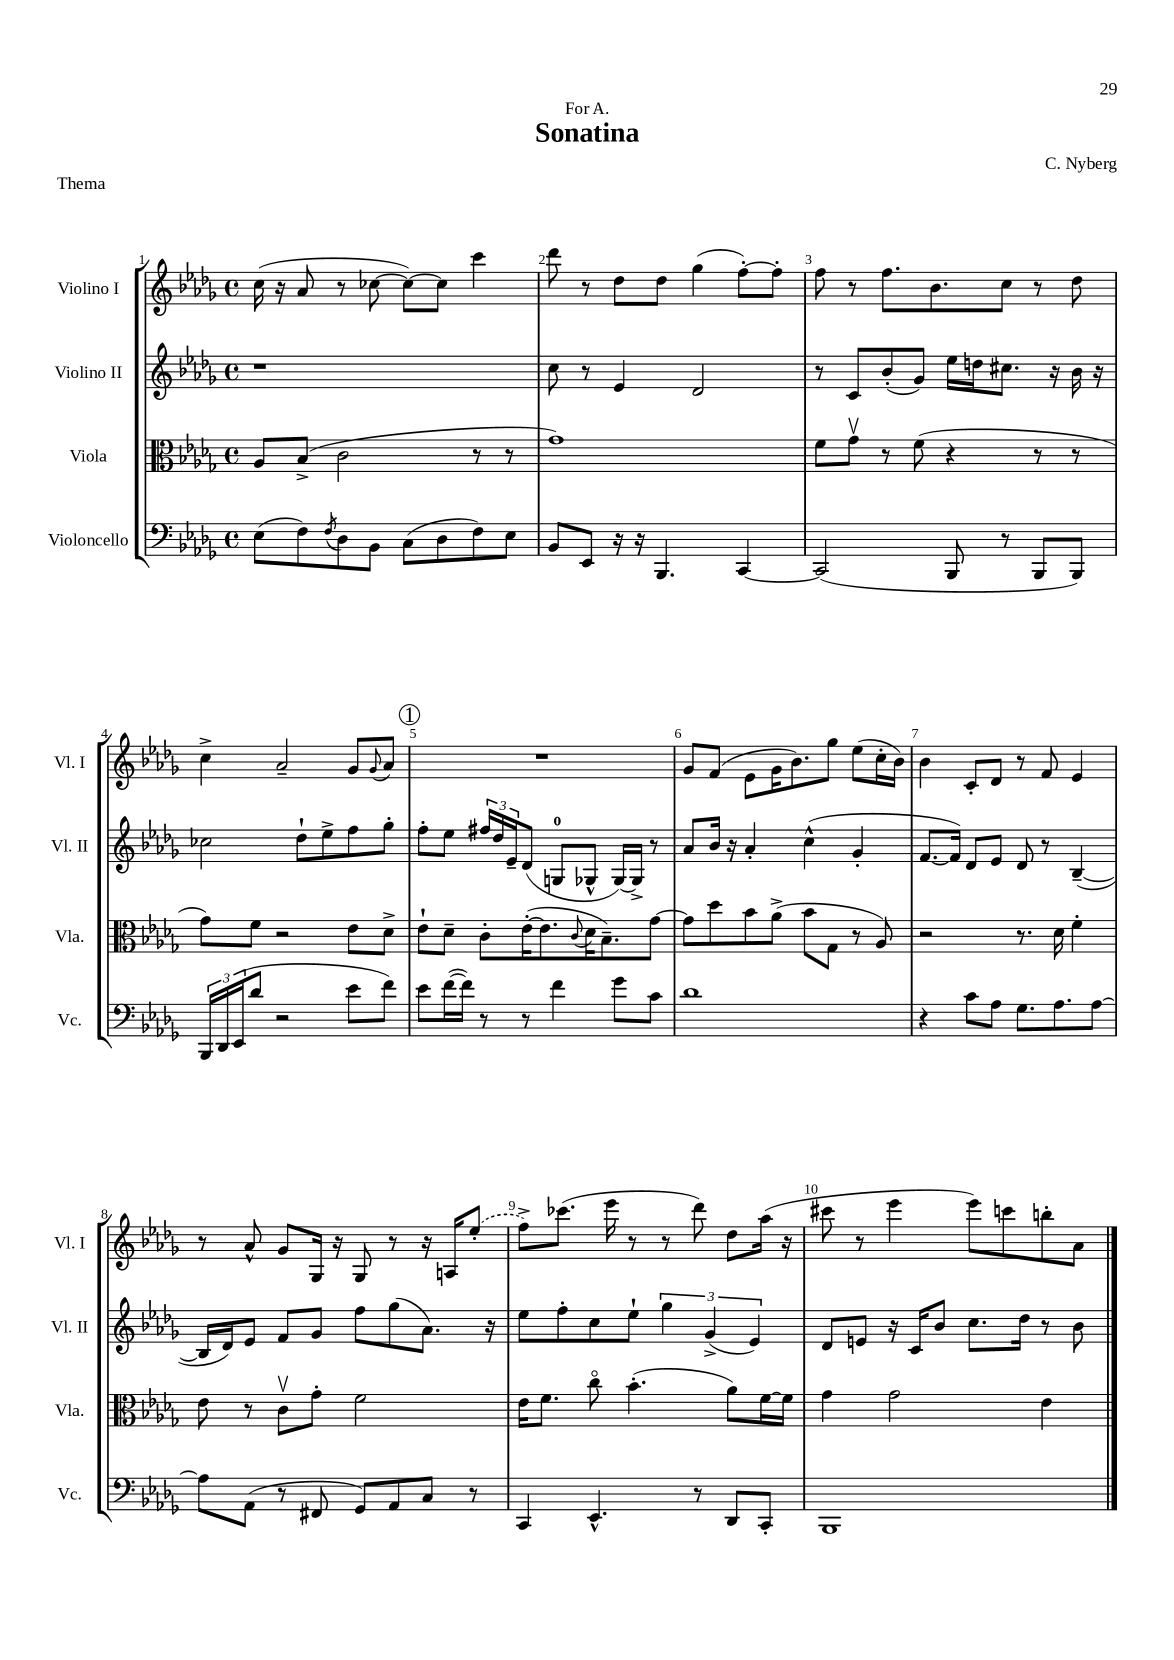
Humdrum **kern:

**kern	**kern	**kern	**kern
*part4	*part3	*part2	*part1
*staff4	*staff3	*staff2	*staff1
*I"Violoncello	*I"Viola	*I"Violino II	*I"Violino I
*I'Vc.	*I'Vla.	*I'Vl. II	*I'Vl. I
*clefF4	*clefC3	*clefG2	*clefG2
*k[b-e-a-d-g-]	*k[b-e-a-d-g-]	*k[b-e-a-d-g-]	*k[b-e-a-d-g-]
*M4/4	*M4/4	*M4/4	*M4/4
*met(c)	*met(c)	*met(c)	*met(c)
=1	=1	=1	=1
(8E-\L	8A-/L	1r	(16cc\
.	.	.	16r
8F\)	(8B-^/J	.	8a-/
8qF/	.	.	.
8D-\	2c\	.	8r
8BB-\J	.	.	[8cc-X\
(8C\L	.	.	8cc-\L_)
8D-\	.	.	8cc-\J]
8F\)	8r	.	4ccc\
8E-\J	8r	.	.
=2	=2	=2	=2
8BB-/L	1g-)	8cc\	8ddd-\
8EE-/J	.	8r	8r
16r	.	4e-/	8dd-\L
16r	.	.	.
4.BBB-/	.	.	8dd-\J
.	.	2d-/	(4gg-\
[4CC/	.	.	[8ff'\L)
.	.	.	8ff'\J]
=3	=3	=3	=3
(2CC/]	8f\L	8r	8ff\
.	8g-v\J	8c/L	8r
.	8r	(8b-'/	8.ff\L
.	(8f\	8g-/J)	.
.	.	.	8.b-\
8BBB-/	4r	16ee-\LL	.
.	.	16ddn\J	.
8r	.	8.cc#X\J	8cc\J
8BBB-/L	8r	.	8r
.	.	16r	.
8BBB-/J)	8r	16b-\	8dd-\
.	.	16r	.
!!LO:LB:g=z
=4	=4	=4	=4
24BBB-/LL	8g-\L)	2cc-X\	4cc^\
24DD-/	.	.	.
(24EE-/J	.	.	.
8d-/J	8f\J	.	.
2r	2r	.	2a-~/
.	.	8dd-`\L	.
.	.	8ee-^\	.
8e-\L	8e-\L	8ff\	8g-/L
.	.	.	8qqg-/
8f\J)	8d-^\J	8gg-'\J	8a-/J
!!LO:REH:place=s1:t=1
=5	=5	=5	=5
8e-\L	8e-`\L	8ff'\L	1r
([16f\L	8d-~\J	8ee-\J	.
16f\JJ])	.	.	.
8r	8c'\L	24ff#X/LL	.
.	.	24dd-/	.
.	.	24e-~/J	.
8r	([16e-'\K	(8d-/J	.
.	8.e-\]	.	.
4f\	.	8Gn/L	.
.	8qqc/	.	.
.	16d-\K	8G-X^^/J	.
.	8.B-~\)	.	.
8g-\L	.	[16G-/LL)	.
.	.	16G-^/JJ]	.
8c\J	[8g-\J	8r	.
=6	=6	=6	=6
1d-	8g-\L]	8a-/L	8g-/L
.	8dd-\	16b-/Jk	(8f/J
.	.	16r	.
.	8b-\	4a-'/	8e-\L
.	(8a-^\J	.	16g-\K
.	.	.	8.b-\)
.	8b-\L	(4cc^^\	.
.	8G-\J	.	8gg-\J
.	8r	4g-'/	(8ee-\L
.	8A-/)	.	16cc'\L
.	.	.	16b-\JJ)
=7	=7	=7	=7
4r	2r	[8.f/L	4b-\
.	.	16f/Jk])	.
8c\L	.	8d-/L	8c'/L
8A-\J	.	8e-/J	8d-/J
8.G-\L	8.r	8d-/	8r
.	.	8r	8f/
8.A-\	16d-\	.	.
.	4f'\	([4B-~/	4e-/
[8A-\J	.	.	.
!!LO:LB:g=z
=8	=8	=8	=8
8A-\L]	8e-\	16B-/LL]	8r
.	.	16d-/J)	.
(8AA-\J	8r	8e-/J	8a-^^/
8r	8cv\L	8f/L	8g-/L
8FF#X/	8g-'\J	8g-/J	16G-/Jk
.	.	.	16r
8GG-/L)	2f\	8ff\L	8G-/
8AA-/	.	(8gg-\	8r
8C/J	.	8.a-\J)	16r
.	.	.	16An/KL
8r	.	.	(8ee-'/J
.	.	16r	.
=9	=9	=9	=9
4CC/	16e-\KL	8ee-\L	8ff^\L)
.	8.f\J	.	.
.	.	8ff'\	(8.ccc-X\J
4.EE-^^/	8cc\	8cc\	.
.	.	.	16eee-\
.	(4.b-'\	8ee-`\J	8r
.	.	6gg-\	8r
8r	.	.	8ddd-\)
.	.	(6g-^/	.
8DD-/L	8a-\L)	.	8dd-\L
.	.	6e-/)	.
8CC'/J	[16f\L	.	(16aa-\Jk
.	16f\JJ]	.	16r
=10	=10	=10	=10
1BBB-	4g-\	8d-/L	8ccc#X\
.	.	8en/J	8r
.	2g-\	16r	4eee-\
.	.	16c/KL	.
.	.	8b-/J	.
.	.	8.cc\L	8eee-\L)
.	.	.	8cccn\
.	.	16dd-\Jk	.
.	4e-\	8r	8bbn'\
.	.	8b-\	8a-\J
==	==	==	==
*-	*-	*-	*-
